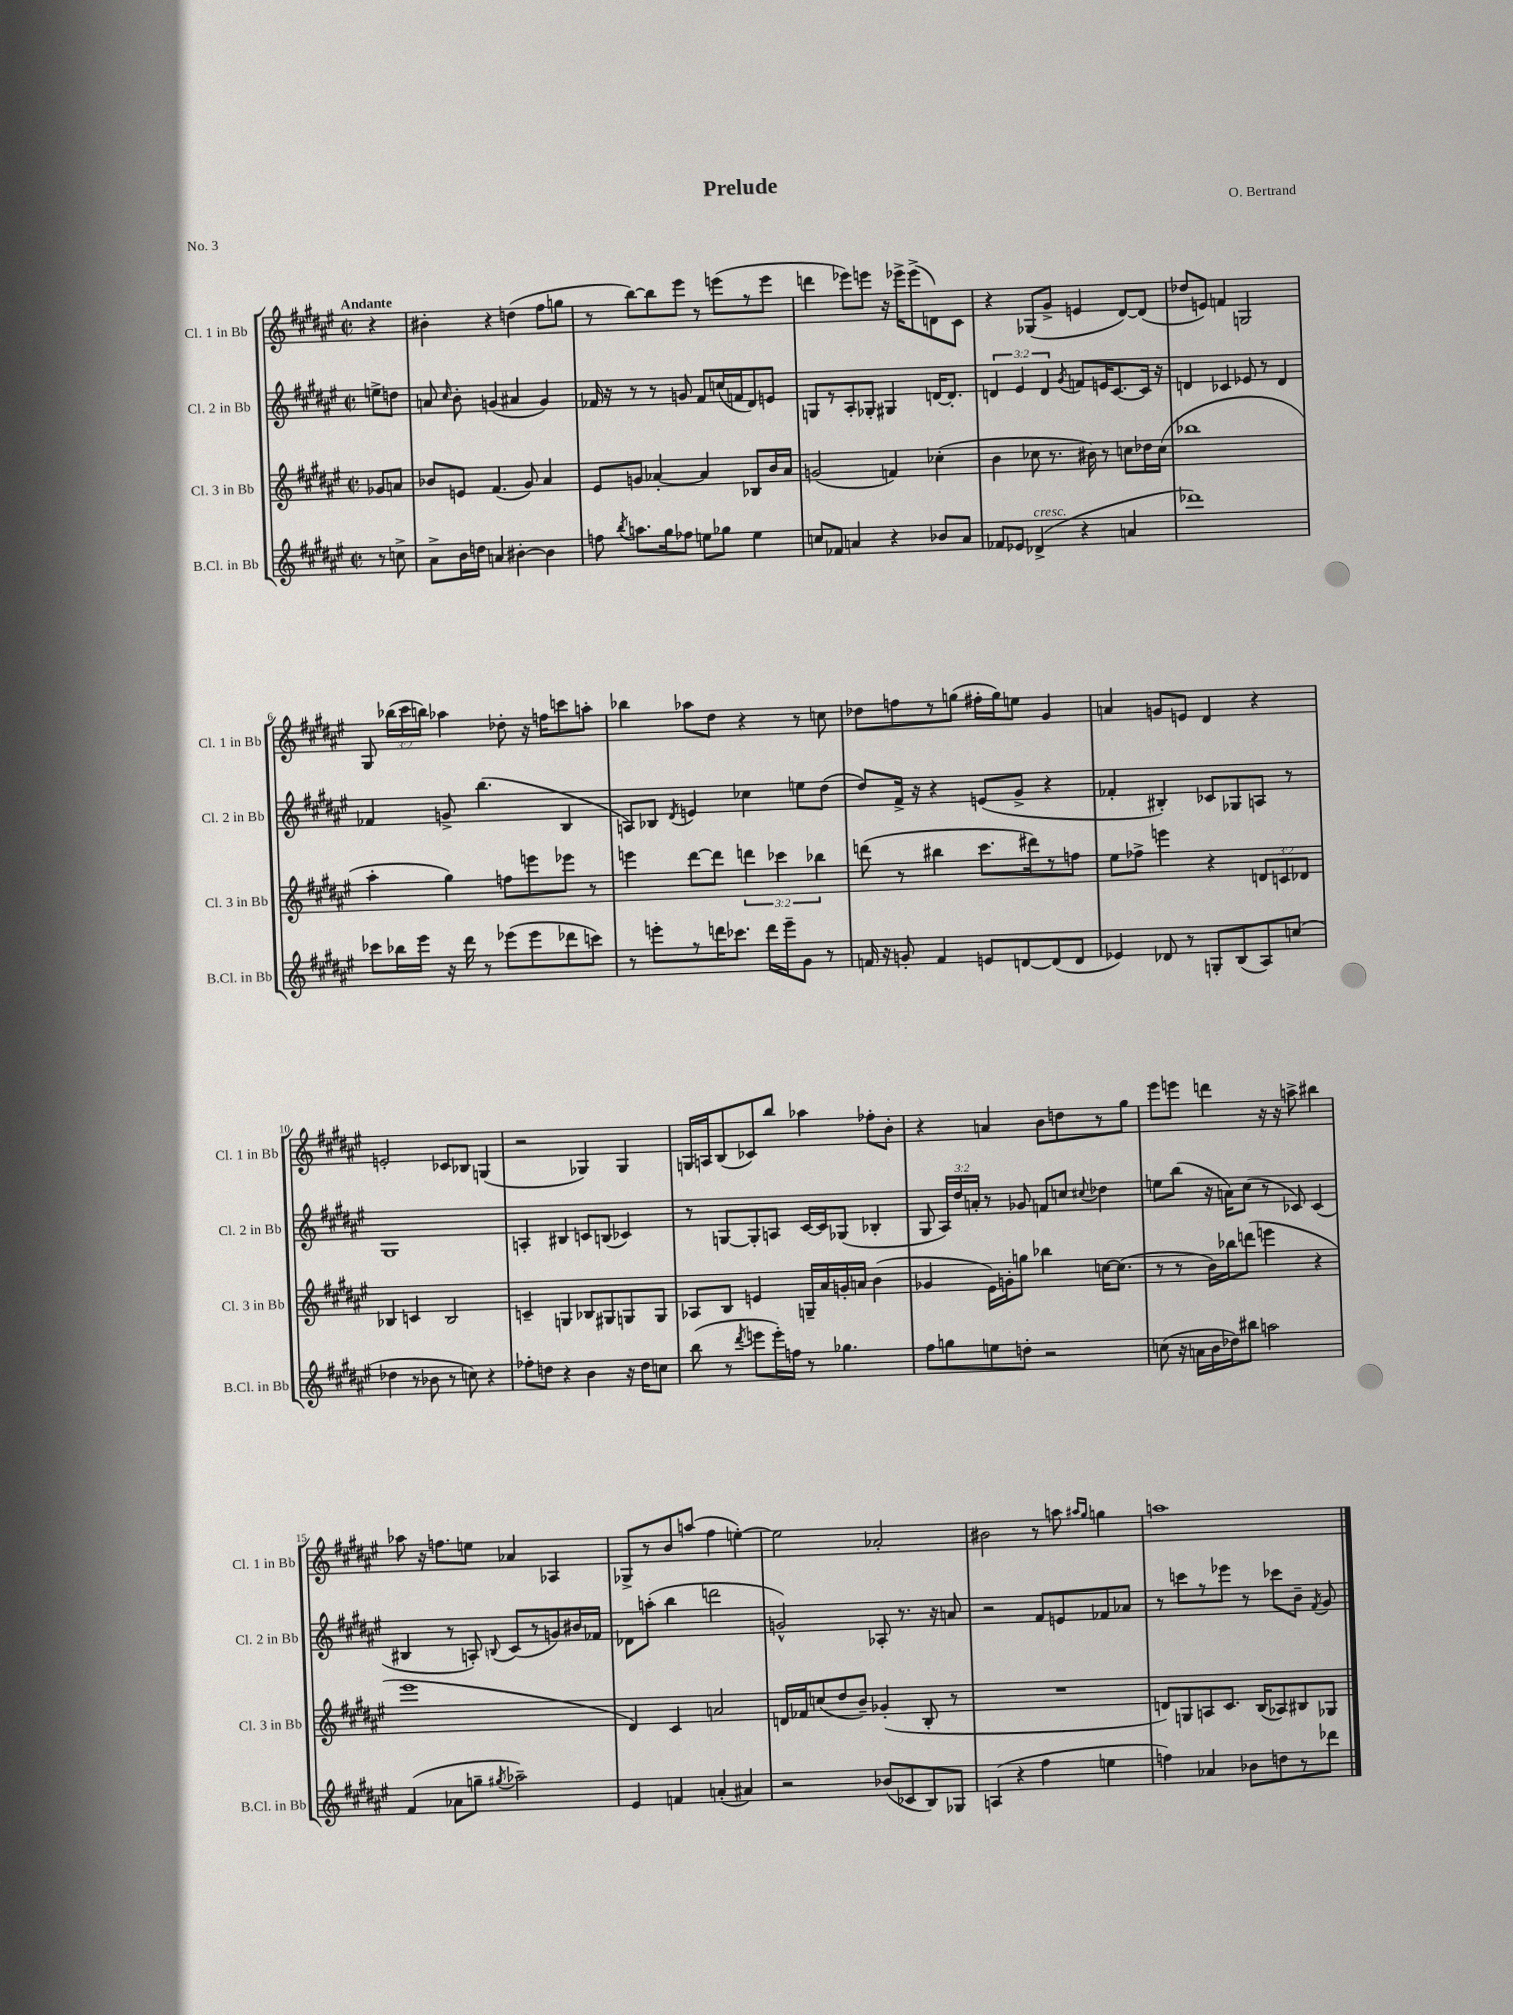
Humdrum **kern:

**kern	**kern	**kern	**kern
*staff4	*staff3	*staff2	*staff1
*clefG2	*clefG2	*clefG2	*clefG2
*k[f#c#g#d#a#e#]	*k[f#c#g#d#a#e#]	*k[f#c#g#d#a#e#]	*k[f#c#g#d#a#e#]
*M2/2	*M2/2	*M2/2	*M2/2
*met(c|)	*met(c|)	*met(c|)	*met(c|)
8r	8g-/L	8ee^\L	4r
8cc^\	8a/J	8dd\J	.
=	=	=	=
8a#^\L	8b-/L	8a/	4b#'\
.	.	16qqcc#/	.
16b\L	8e/J	8b'\	.
16dd\JJ	.	.	.
4a/	(4.f#/	(4g/	4r
[4b#'\	.	4a#/	(4dd\
.	8g#/)	.	.
4b#\]	4a#/	4g/)	8ff#\L
.	.	.	8gg\J
=	=	=	=
8ff\	8e#/L	16f-/	8r
.	.	16r	.
8qbb/	.	.	.
8.aa\L	8g/J	8r	[8bb\L)
.	[4a-'/	8r	8bb\]
16gg#\k	.	.	.
8ff-\J	.	8g/	8eee#\J
8ee\L	4a-/]	8f-/L	8r
8gg-\J	.	(16cc/L	(8eee\L
.	.	16f/J	.
4ee\	8B-/L	8d#/)	8r
.	16b/L	8e/J	8eee\J
.	16a-/JJ	.	.
=	=	=	=
8cc/L	(2g/	8G/L	4ddd\
8f-/J	.	8r	.
4a/	.	8A#'/	8eee-\L)
.	.	8G-'/J	8eee\J
4r	4f/)	4G#/	16r
.	.	.	16eee-^\LK
.	.	.	(8eee-^\
8b-/L	(4cc-'\	[16d/LK	8d\)
.	.	8.d'/]J	.
8a/J	.	.	8c#\J
=	=	=	=
8f-/L	4b\	6d/	4r
8e-/J	.	.	.
.	.	6e#/	.
(4d-^/	8cc-\	.	(8G-/L
.	.	6d/	.
.	8.r	.	8g#^/J
.	.	8qg#/	.
4r	.	8f/L	4e/
.	16b#\)	.	.
.	8r	16e/K	.
.	.	[8.c#/	.
4a/	8cc\L	.	[8d#/L)
.	16dd-\L	16c#/]Jk	(8d#/]J
.	(16cc\JJ	16r	.
=	=	=	=
1ddd-)	1bb-	4d/	8dd-/L
.	.	.	8e/J)
.	.	4c-/	4f/
.	.	8e-/	2G/
.	.	8r	.
.	.	4d/	.
=	=	=	=
8ccc-\L	4aa#'\	4f-/	8G#/
16bb-\L	.	.	(24bb-\LL
.	.	.	24ccc#\
16eee#\JJ	.	.	.
.	.	.	24bb\JJ)
16r	4gg#\)	8g^/	4aa-\
16ddd#\	.	.	.
8r	.	(4.bb\	.
(8eee-\L	8ff\L	.	8dd-'\
8eee-\	8eee\	.	16r
.	.	.	16ff\LK
8ddd-\	8eee-\J	4B/	8ccc\
8ccc\J)	8r	.	8aa'\J
=	=	=	=
8r	4eee\	8A/L)	4bb-\
8eee'\L	.	8B-/J	.
.	.	8qd#/	.
8r	[8ddd#\L	4e/	8aa-\L
16ddd\K	8ddd#\]J	.	8dd#\J
8.ccc-\J	.	.	.
.	6ddd\	4cc-\	4r
16ddd\LL	.	.	.
.	6ccc-\	.	.
16eee~\J	.	.	.
8g#\J	.	8ee\L	8r
.	6bb-\	.	.
8r	.	(8dd#\J	8cc\
=	=	=	=
16f/	(8ddd\	8dd#/L)	8dd-\L
16r	.	.	.
8g'/	8r	16f#^/Jk	8ff\
.	.	16r	.
4f/	4bb#\	4r	8r
.	.	.	(8gg\J
8e/L	8.ccc#\L	(8e/L	16ff#'\LL
.	.	.	16gg\J)
[8d/	.	8g#^/J	8ee\J
.	16ddd#\k)	.	.
(8d/]	8r	4r	4g#/
8d/J	8ff\J	.	.
=	=	=	=
4e-/)	8ee#\L	4f-'/	4a/
.	8ff-^\J	.	.
8d-/	4eee\	4B#'/)	8g/L
8r	.	.	8e/J
8G'/L	4r	8c-/L	4d#/
(8B/	.	8G-/	.
8A#/)	12d/L	8A/J	4r
.	12c/	.	.
(8cc/J	.	8r	.
.	12d-/J	.	.
=	=	=	=
4dd-\	4B-/	1G#	2e'/
8r	4c/	.	.
8b-\	.	.	.
8r	2B-/	.	8c-/L
8cc\)	.	.	8B-/J
4r	.	.	(4G/
=	=	=	=
8ff-'\L	4c~/	4A'/	2r
8dd\J	.	.	.
4r	4G/	4B#/	.
4b\	8B-/L	8c/L	4G-/)
.	8G#/	(8B/J	.
16r	8G/	4c-/)	4G-/
16dd\LK	.	.	.
8cc\J	8G/J	.	.
=	=	=	=
(8bb\	8A-/L	8r	16G/LL
.	.	.	16A/J
8r	8B/J	[8G/L	(8B/
8qddd#/	.	.	.
8eee\L	4e/	8G'/]	8c-/)
16eee'\L)	.	8A/J	8bb/J
16ff\JJ	.	.	.
8r	16G~/LL	[16c#/LL	4aa-\
.	16a#/	16c#/]J	.
4.gg-\	16g'/	(8G-/J	.
.	16a/JJ	.	.
.	(4b\	4B-'/	8ff-'\L
.	.	.	8b'\J
=	=	=	=
8ff#\L	4g-/	8G#/	4r
8gg\	.	24A#/LL)	.
.	.	24dd#/	.
.	.	24a'/JJ	.
8ee\	16e#\LL)	8r	4a/
.	16g'\J	.	.
8dd'\J	8gg\J	8g-/	.
2r	4bb-\	8f/L	8b\L
.	.	8cc/J	8dd\
.	.	8qqcc#/	.
.	[16cc\LK	4dd-\	8r
.	(8.cc\]J	.	.
.	.	.	8gg#\J
=	=	=	=
(8cc\	8r	8ee\L	8eee#\L
16r	8r	(8bb\J	8eee\J
16a\LL	.	.	.
16b\	16b\LL)	16r	4ddd\
16dd-\J)	16bb-\J	16a\LK)	.
8bb#\J	(8ddd\J	(8cc#\J	.
2aa\	4eee\	8r	16r
.	.	.	16r
.	.	8c-/)	8aa^\
.	4r	(4c-/	4bb#\
=	=	=	=
(4f#/	1eee#	4B#/	8aa-\
.	.	.	16r
.	.	.	8.ff\L
8a-\L	.	8r	.
8gg~\J	.	8A'/)	8ee\J
8qgg#/	.	8qqB/	.
2aa-~\)	.	(8c#/L	4a-/
.	.	8r	.
.	.	8g/)	4A-/
.	.	16b#/L	.
.	.	16f-/JJ	.
=	=	=	=
4e#/	4d#/)	8d-\L	8G-^/L
.	.	(8aa'\J	8r
4f/	4c#/	4bb\	8b/
.	.	.	(8aa/J
(4a'/	2a/	2ddd\	4ff#\
4a#/)	.	.	[4ee'\)
=	=	=	=
2r	16d/LL	2g^^/)	2ee\]
.	16f-/J	.	.
.	(8cc/	.	.
.	8dd#/	.	.
.	8b~/J)	.	.
(8b-/L	(4g-'/	8A-'/	2a-'/
8c-/	.	8.r	.
8B/)	8B'/	.	.
.	.	16r	.
8G-/J	8r	8a/	.
=	=	=	=
(4A/	1r	2r	2b#\
4r	.	.	.
4ff#\	.	8f#/L	8r
.	.	8e/	8aa\
.	.	.	16qqaa#/LL
.	.	.	16qqgg#/JJ
4ee\	.	8f-/	4gg\
.	.	8a-/J	.
=	=	=	=
4ff\)	8d/L)	8r	1aa
.	8G/	8ccc\L	.
4a-/	8A/	8r	.
.	8.c#/J	8eee-\J	.
8b-\L	.	8r	.
.	(16B/LK	.	.
8dd\	8A-/)	8ccc-\L	.
8r	8B#/	8b~\J	.
.	.	8qf#/	.
8ddd-\J	8G-/J	8g#/	.
==	==	==	==
*-	*-	*-	*-
